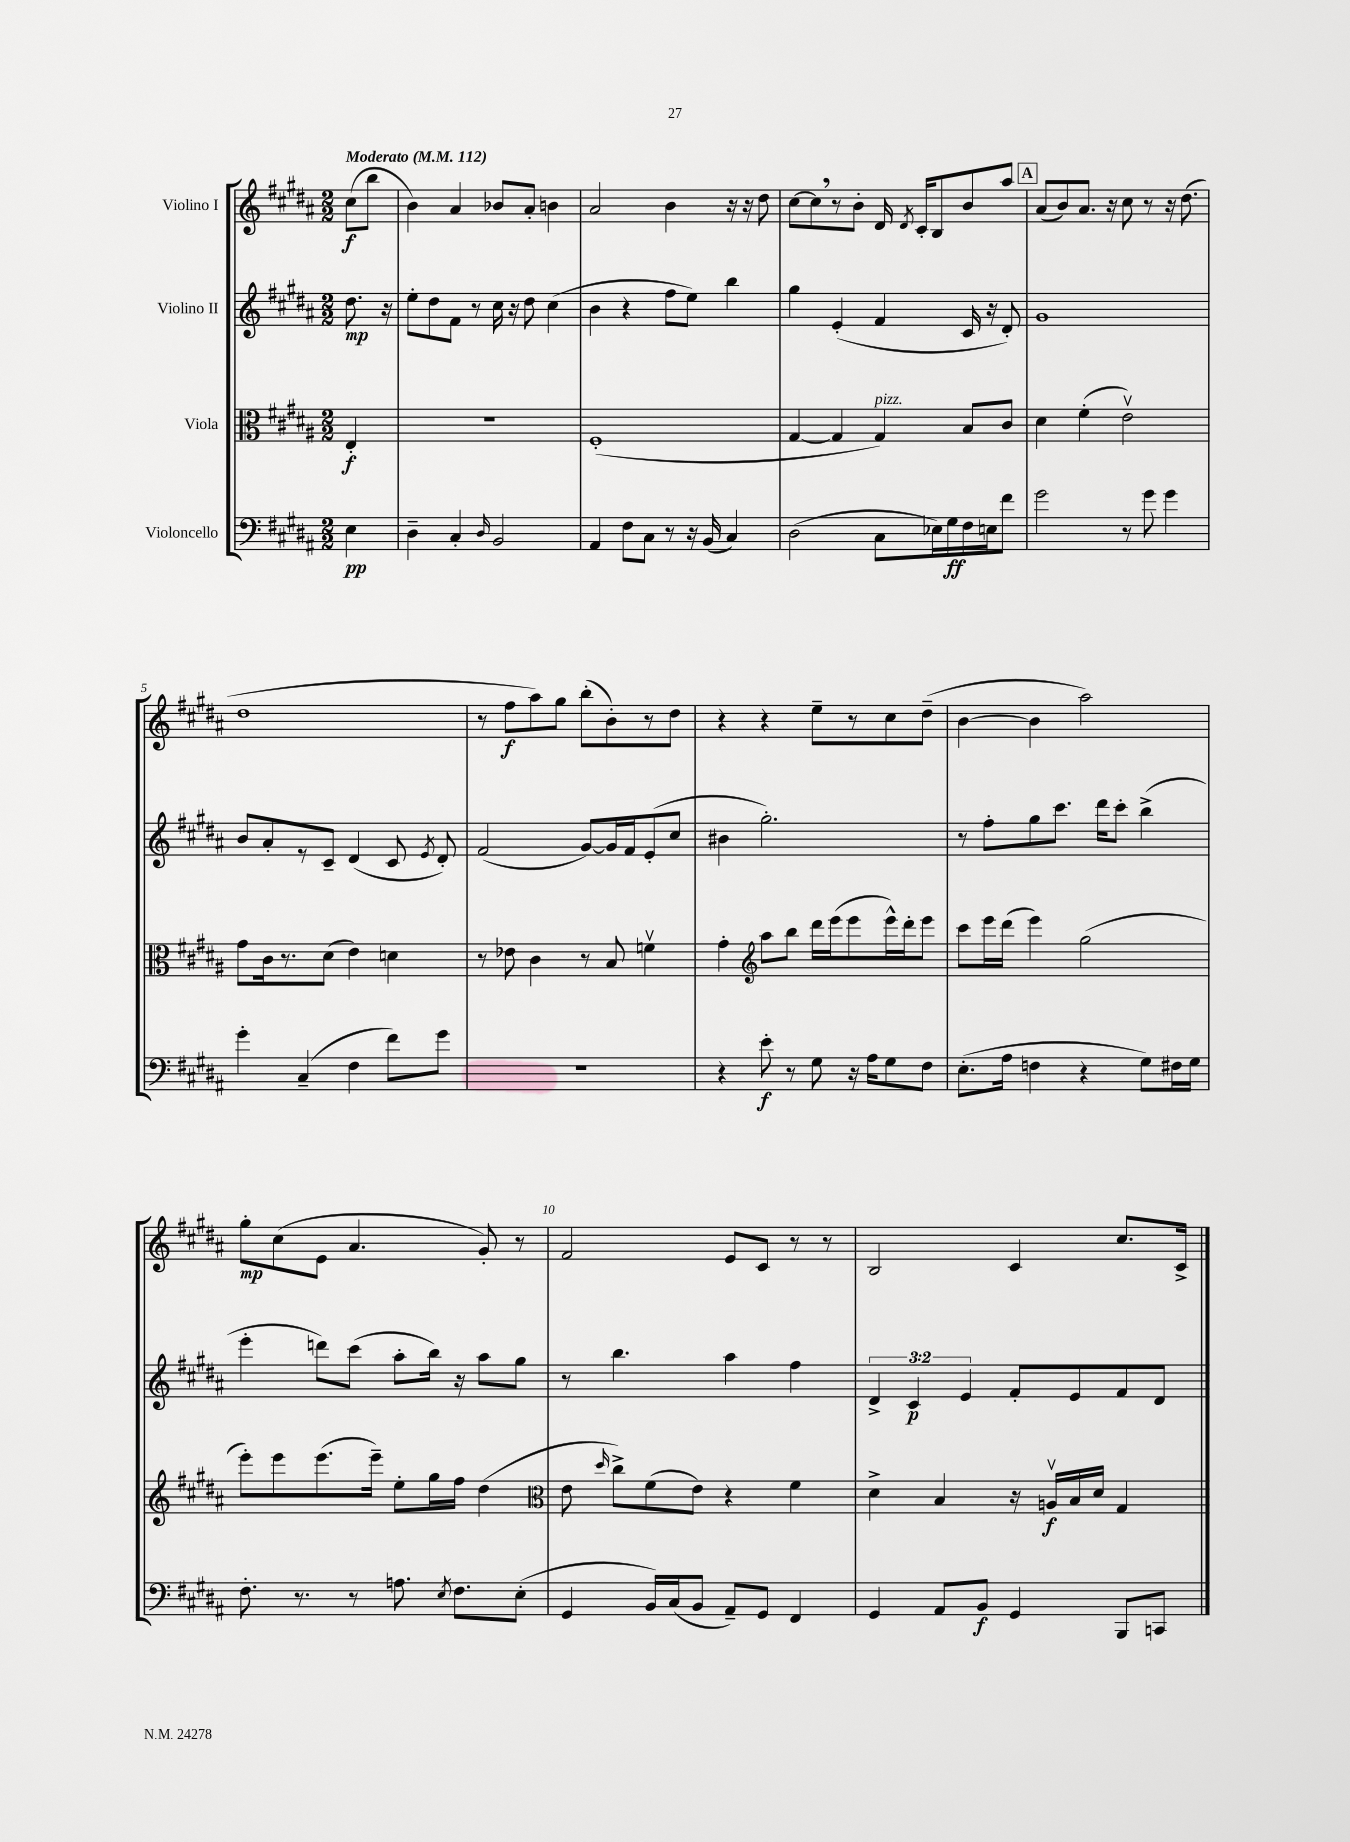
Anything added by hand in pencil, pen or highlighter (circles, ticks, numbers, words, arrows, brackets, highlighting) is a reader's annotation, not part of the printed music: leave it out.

**kern	**kern	**kern	**kern
*staff4	*staff3	*staff2	*staff1
*clefF4	*clefC3	*clefG2	*clefG2
*k[f#c#g#d#a#]	*k[f#c#g#d#a#]	*k[f#c#g#d#a#]	*k[f#c#g#d#a#]
*M2/2	*M2/2	*M2/2	*M2/2
*MM112	*MM112	*MM112	*MM112
4E\	4E'/	8.dd#\	(8cc#\L
.	.	.	8bb\J
.	.	16r	.
=	=	=	=
4D#~\	1r	8ee'\L	4b\)
.	.	8dd#\	.
4C#'/	.	8f#\J	4a#/
.	.	8r	.
16qqD#/	.	.	.
2BB/	.	16cc#\	8b-/L
.	.	16r	.
.	.	8dd#\	8a#'/J
.	.	(4cc#\	4b\
=	=	=	=
4AA#/	(1F#'	4b\	2a#/
8F#\L	.	4r	.
8C#\J	.	.	.
8r	.	8ff#\L	4b\
16r	.	8ee\J)	.
(16BB/	.	.	.
4C#/)	.	4bb\	16r
.	.	.	16r
.	.	.	8dd#\
=	=	=	=
(2D#\	[4G#/	4gg#\	[8cc#\L
.	.	.	8cc#\]
.	4G#/]	(4e'/	8r
.	.	.	8b'\J
8C#\L	4G#/)	4f#/	16d#/
.	.	.	8qd#/
.	.	.	16c#'/LK
16E-\L)	.	.	8B/
16G#\	.	.	.
16F#\	8B/L	16c#/	8b/
16E\J	.	16r	.
8f#\J	8c#/J	8d#'/)	8aa#/J
=	=	=	=
2g#\	4d#\	1g#	(8a#/L
.	.	.	8b/)
.	(4f#'\	.	8.a#/J
.	.	.	16r
8r	2ev\)	.	8cc#\
8g#\	.	.	8r
4g#\	.	.	16r
.	.	.	(8.dd#\
=	=	=	=
4g#'\	8g#\L	8b/L	1dd#
.	16c#\k	8a#'/	.
.	8.r	.	.
(4C#~/	.	8r	.
.	(8d#\J	8c#~/J	.
4F#\	4e\)	(4d#/	.
8f#\L)	4d\	8c#/	.
.	.	8qe/	.
8g#\J	.	8d#'/)	.
=	=	=	=
1r	8r	(2f#/	8r
.	8e-\	.	8ff#\L
.	4c#\	.	8aa#\)
.	.	.	8gg#\J
.	8r	[8g#/L)	(8bb'\L
.	8B/	16g#/]L	8b'\)
.	.	16f#/J	.
.	4fv\	(8e'/	8r
.	.	8cc#/J	8dd#\J
=	=	=	=
4r	4g#'\	4b#\	4r
*	*clefG2	*	*
8e'\	8aa#\L	2.gg#'\)	4r
8r	8bb\J	.	.
8G#\	16ddd#\LL	.	8ee~\L
.	(16eee\J	.	.
16r	8eee\	.	8r
16A#\LK	.	.	.
8G#\	16eee^^\L)	.	8cc#\
.	16ddd#'\J	.	.
8F#\J	8eee\J	.	(8dd#~\J
=	=	=	=
(8.E'\L	8ccc#\L	8r	[4b\
.	16eee\L	8ff#'\L	.
16A#\Jk	(16ddd#\JJ	.	.
4F\	4eee\)	8gg#\	4b\]
.	.	8.ccc#\J	.
4r	(2gg#\	.	2aa#\)
.	.	16ddd#\LK	.
.	.	8ccc#'\J	.
8G#\L)	.	(4bb^\	.
16F#\L	.	.	.
16G#\JJ	.	.	.
=	=	=	=
8.F#'\	8eee'\L)	4eee'\	8gg#'\L
.	8eee\	.	(8cc#\
8.r	.	.	.
.	(8.eee\	8ddd\L)	8e\J
8r	.	(8ccc#\J	4.a#/
.	16eee~\Jk)	.	.
8.A\	8ee'\L	8aa#'\L	.
.	16gg#\L	16bb\Jk)	.
8qE/	.	.	.
8.F#\L	16ff#\JJ	16r	.
.	(4dd#\	8aa#\L	8g#'/)
(8E'\J	.	8gg#\J	8r
=	=	=	=
*	*clefC3	*	*
4GG#/	8e\	8r	2f#/
.	16qqdd#/	.	.
.	8cc#^\L)	4.bb\	.
16BB/LL)	(8f#\	.	.
(16C#/J	.	.	.
8BB/J	8e\J)	.	.
8AA#~/L)	4r	4aa#\	8e/L
8GG#/J	.	.	8c#/J
4FF#/	4f#\	4ff#\	8r
.	.	.	8r
=	=	=	=
4GG#/	4d#^\	6d#^/	2B/
.	.	6c#/	.
8AA#/L	4B/	.	.
.	.	6e/	.
8BB/J	.	.	.
4GG#/	16r	8f#'/L	4c#/
.	16Av/LL	.	.
.	16B/	8e/	.
.	16d#/JJ	.	.
8BBB/L	4G#/	8f#/	8.cc#/L
8CC/J	.	8d#/J	.
.	.	.	16c#^/Jk
==	==	==	==
*-	*-	*-	*-
